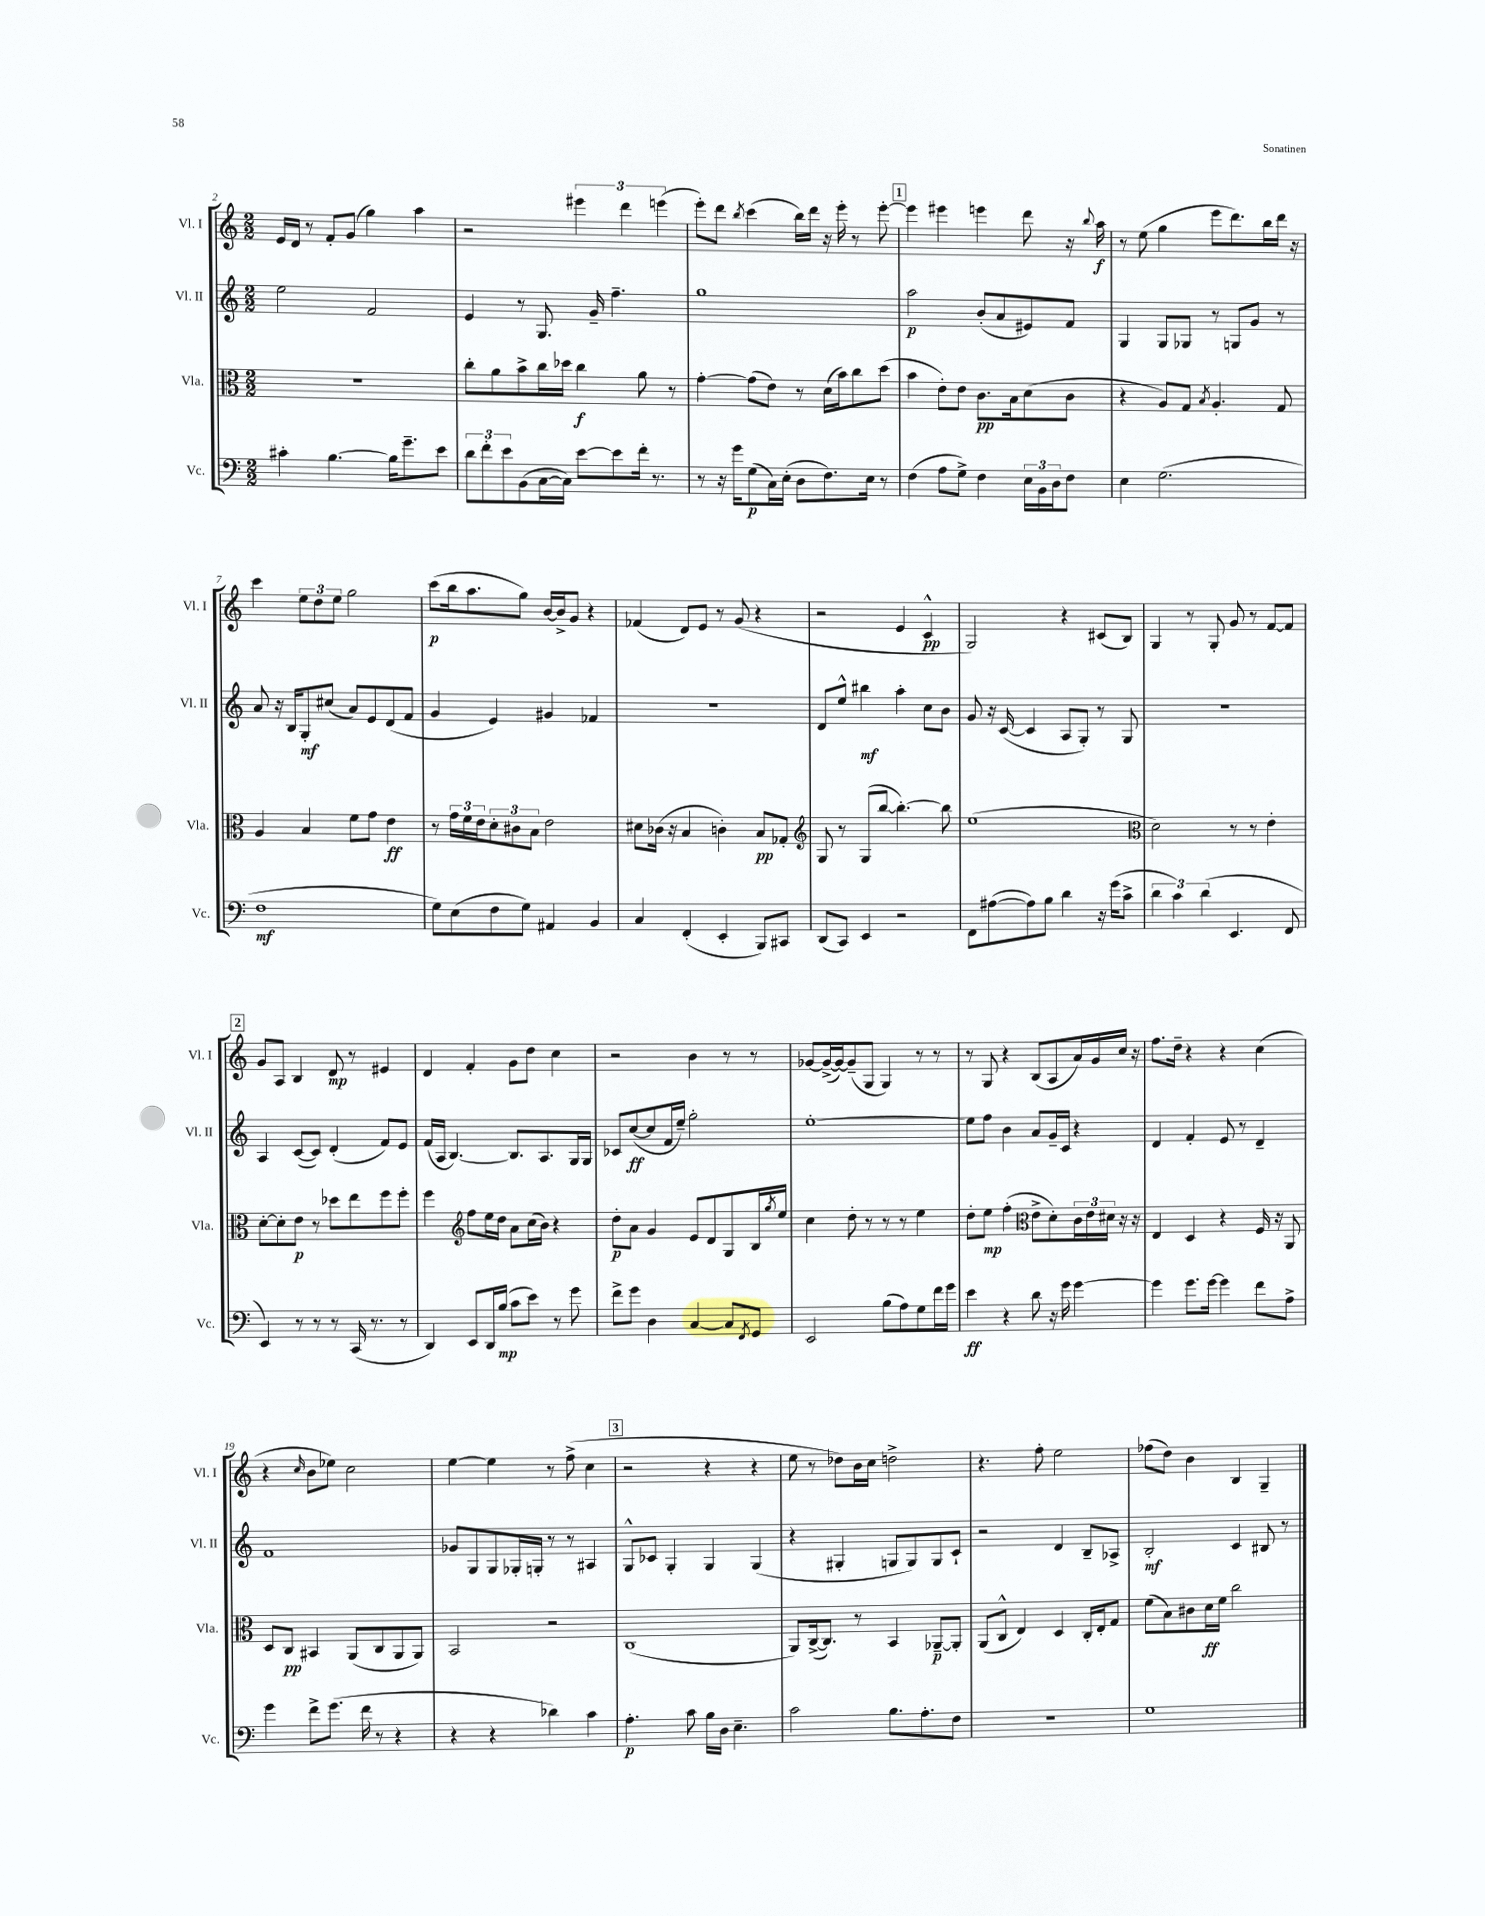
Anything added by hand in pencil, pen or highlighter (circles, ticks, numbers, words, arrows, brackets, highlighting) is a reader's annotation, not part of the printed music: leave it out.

**kern	**kern	**kern	**kern
*staff4	*staff3	*staff2	*staff1
*clefF4	*clefC3	*clefG2	*clefG2
*k[]	*k[]	*k[]	*k[]
*M2/2	*M2/2	*M2/2	*M2/2
4c#'\	1r	2ee\	16e/LL
.	.	.	16d/JJ
.	.	.	8r
[4.B\	.	.	8f'/L
.	.	.	(8g/J
.	.	2f/	4gg\)
16B\]LK	.	.	.
8.g~\	.	.	.
.	.	.	4aa\
8e\J	.	.	.
=	=	=	=
12d\L	8cc'\L	4e/	2r
12f'\	.	.	.
.	8a\	.	.
12e\	.	.	.
(8BB\	8b^\	8r	.
[16C\L	16cc\L	8.G/	.
16C\]JJ)	16dd-\JJ	.	.
[8e\L	4cc\	.	6eee#\
.	.	16g~/	.
8e\]	.	4.ff~\	.
.	.	.	6ddd\
16f'\Jk	8a\	.	.
8.r	.	.	.
.	.	.	(6eee\
.	8r	.	.
=	=	=	=
8r	[4g'\	1gg	8eee'\L)
16r	.	.	8ddd\J
16g\LK	.	.	.
.	.	.	8qbb/
(8G\	(8g\]L	.	(4ccc\
16C\L)	8e\J)	.	.
(16E'\JJ	.	.	.
8D\L	8r	.	16bb\LL)
.	.	.	16ddd\JJ
8.F\)	(16d\LL	.	16r
.	16b\J)	.	16eee'\
.	8cc\	.	8r
16E\Jk	.	.	.
8r	(8dd\J	.	[8eee'\
=	=	=	=
(4F\	4b\	2aa\	4eee\]
8A\L	8e'\L)	.	4eee#\
8G^\J)	8e\J	.	.
4F\	8.c\L	(8b'/L	4eee\
.	.	8a/	.
.	16B\k	.	.
24E\LL	(8d\	8e#/)	8ddd\
24BB\	.	.	.
24D\J	.	.	.
8F\J	8c\J	8f/J	16r
.	.	.	8qqbb/
.	.	.	16aa\
=	=	=	=
4E\	4r	4G/	8r
.	.	.	(8ee\
(2.G\	8A/L)	8G/L	4gg\
.	8G/J	8G-/J	.
.	8qB/	.	.
.	4.A'/	8r	8eee\L
.	.	8G/L	8.ddd\)
.	.	8g/J	.
.	.	.	16bb\L
.	8G/	8r	16ddd\JJ
.	.	.	16r
=	=	=	=
1F	4A/	8a/	4ccc\
.	.	16r	.
.	.	16B/LK	.
.	4B/	8G'/	12ee\L
.	.	.	12dd\
.	.	(8cc#/J	.
.	.	.	12ee\J
.	8f\L	8a/L)	2gg\
.	8g\J	8e/	.
.	4e\	(8d/	.
.	.	8f/J	.
=	=	=	=
8G\L)	8r	4g/	(8ccc\L
(8E\	24g\LL	.	16bb\k
.	24f\	.	.
.	.	.	8.aa\
.	24e\J	.	.
8F\	12d'\	4e/)	.
.	12c#\	.	.
8G\J)	.	.	8gg\J)
.	12B\J	.	.
4AA#/	2e\	4g#/	[16b/LL
.	.	.	16b^/]J
.	.	.	8g/J
4BB/	.	4f-/	4r
=	=	=	=
4C/	8d#\L	1r	(4f-/
.	(16c-\Jk	.	.
.	16r	.	.
(4FF'/	4B/	.	8d/L)
.	.	.	8e/J
4EE'/	4c'\)	.	8r
.	.	.	(8g/
8BBB/L)	8B/L	.	4r
8CC#/J	8G-'/J	.	.
=	=	=	=
*	*clefG2	*	*
(8DD/L	8G/	8d/L	2r
8CC/J)	8r	8ee^^/J	.
4EE/	(8G/L	4bb#\	.
.	[8bb/J	.	.
2r	4.bb'\_)	4aa'\	4e/
.	.	8cc\L	4c^^/
.	8bb\]	8b\J	.
=	=	=	=
8FF\L	(1ee	8g/	2G/)
([8A#\	.	16r	.
.	.	([16c/	.
8A#\])	.	4c/]	.
8B\J	.	.	.
4d\	.	8A/L	4r
.	.	8G'/J)	.
16r	.	8r	(8c#/L
(16g\LK	.	.	.
8c^\J	.	8G/	8B/J)
=	=	=	=
*	*clefC3	*	*
6d\	2d\)	1r	4G/
6c\)	.	.	.
.	.	.	8r
(6d\	.	.	.
.	.	.	8G'/
4.EE/	8r	.	8g/
.	8r	.	8r
.	4e'\	.	[8f/L
8FF/	.	.	8f/]J
=	=	=	=
4EE/)	[8d'\L	4A/	8g/L
.	8d'\]	.	8A/J
8r	8e\J	([8c/L	4B/
8r	8r	8c/]J)	.
8r	8dd-\L	(4d'/	8d/
(16CC/	8ee\	.	8r
8.r	.	.	.
.	8ff\	8f/L)	4e#/
8r	8ff'\J	8e/J	.
=	=	=	=
4DD/)	4ff\	(16f/LL	4d/
.	.	16A/JJ	.
.	.	[4.B/)	.
*	*clefG2	*	*
8EE/L	8ff\L	.	4f'/
16DD/L	16ee\L	.	.
(16B/JJ	16dd\JJ	.	.
8c\L	8a\L	8.B/]L	8g\L
8e\J)	(16cc\L	.	8dd\J
.	16b\JJ)	8.A/	.
8r	4r	.	4cc\
8g\	.	16G/L	.
.	.	16G/JJ	.
=	=	=	=
8f^\L	8dd'\L	8c-/L	2r
8g\J	8a\J	([8cc/	.
4D\	4g/	8cc/]	.
.	.	16f/L	.
.	.	16ee~/JJ)	.
[4C/	8e/L	2gg'\	4b\
.	8d/	.	.
8C/]L	8G/	.	8r
8qFF/	.	.	.
8GG/J	16B/L	.	8r
.	8qgg/	.	.
.	16ee/JJ	.	.
=	=	=	=
2EE/	4cc\	[1ee'	[8g-/L
.	.	.	(16g-^/_L
.	.	.	16g-/_J)
.	8dd'\	.	(8g-~/]
.	8r	.	8G/J
(8B\L	8r	.	4G/)
8A\)	8r	.	.
8G\	4ee\	.	8r
16f\L	.	.	8r
16g\JJ	.	.	.
=	=	=	=
4e\	8dd'\L	8ee\]L	8r
.	8ee\J	8ff\J	8G/
4r	(4ff'\	4b\	4r
*	*clefC3	*	*
8d\	8e^\L	8a/L	(8B/L
16r	8d'\)	16g~/L	8A/
16g\	.	16c/JJ	.
[4g\	24c\L	4r	16a/L)
.	24e\	.	.
.	.	.	16g/
.	24d#\JJ	.	.
.	16r	.	16cc/JJ
.	16r	.	16r
=	=	=	=
4g\]	4E/	4d/	8.ff\L
.	.	.	16dd~\Jk
8.g\L	4D/	4f'/	4r
[16g\Jk	.	.	.
4g\]	4r	8e/	4r
.	.	8r	.
8f\L	16F/	4d~/	(4cc\
.	16r	.	.
8A^\J	8AA/	.	.
=	=	=	=
4g\	8D/L	1f	4r
.	8C/J	.	.
.	.	.	16qqcc/
8f^\L	4BB#/	.	8b\L
(8.g\J	.	.	8ee-\J)
.	(8AA/L	.	2cc\
16f\	.	.	.
8r	8C/	.	.
4r	8AA/	.	.
.	8AA/J)	.	.
=	=	=	=
4r	2BB/	8g-/L	[4ee\
.	.	8G/	.
4r	.	8G/	4ee\]
.	.	16G-'/L	.
.	.	16G'/JJ	.
4d-\)	2r	8r	8r
.	.	8r	(8ff^\
4c\	.	4A#/	4cc\
=	=	=	=
4.A'\	(1C	8G^^/L	2r
.	.	8c-/J	.
.	.	4G'/	.
8c\	.	.	.
16B\LL	.	4G/	4r
16D\JJ	.	.	.
4.E~\	.	.	.
.	.	(4G/	4r
=	=	=	=
2c\	8AA/L)	4r	8ee\
.	([16C^/k	.	8r
.	8.C/]J)	.	.
.	.	4G#'/	8dd-\L)
.	8r	.	16b\L
.	.	.	16cc\JJ
8.B\L	4BB/	8G/L	2dd^\
.	.	8G/)	.
8.A'\	.	.	.
.	[8AA-~/L	8G/	.
8F\J	8AA-'/]J	8c`/J	.
=	=	=	=
1r	(8AA/L	2r	4.r
.	8C^^/J	.	.
.	4E/)	.	.
.	.	.	8ff'\
.	4D/	4d/	2ee\
.	16C'/LL	8B~/L	.
.	16E'/J	.	.
.	8G/J	8A-^/J	.
=	=	=	=
1G	(8f\L	2B'/	(8ff-\L
.	8B\)	.	8dd\J)
.	8c#\	.	4b\
.	16d\L	.	.
.	16f\JJ	.	.
.	2cc\	4c/	4B/
.	.	8B#/	4G~/
.	.	8r	.
==	==	==	==
*-	*-	*-	*-
